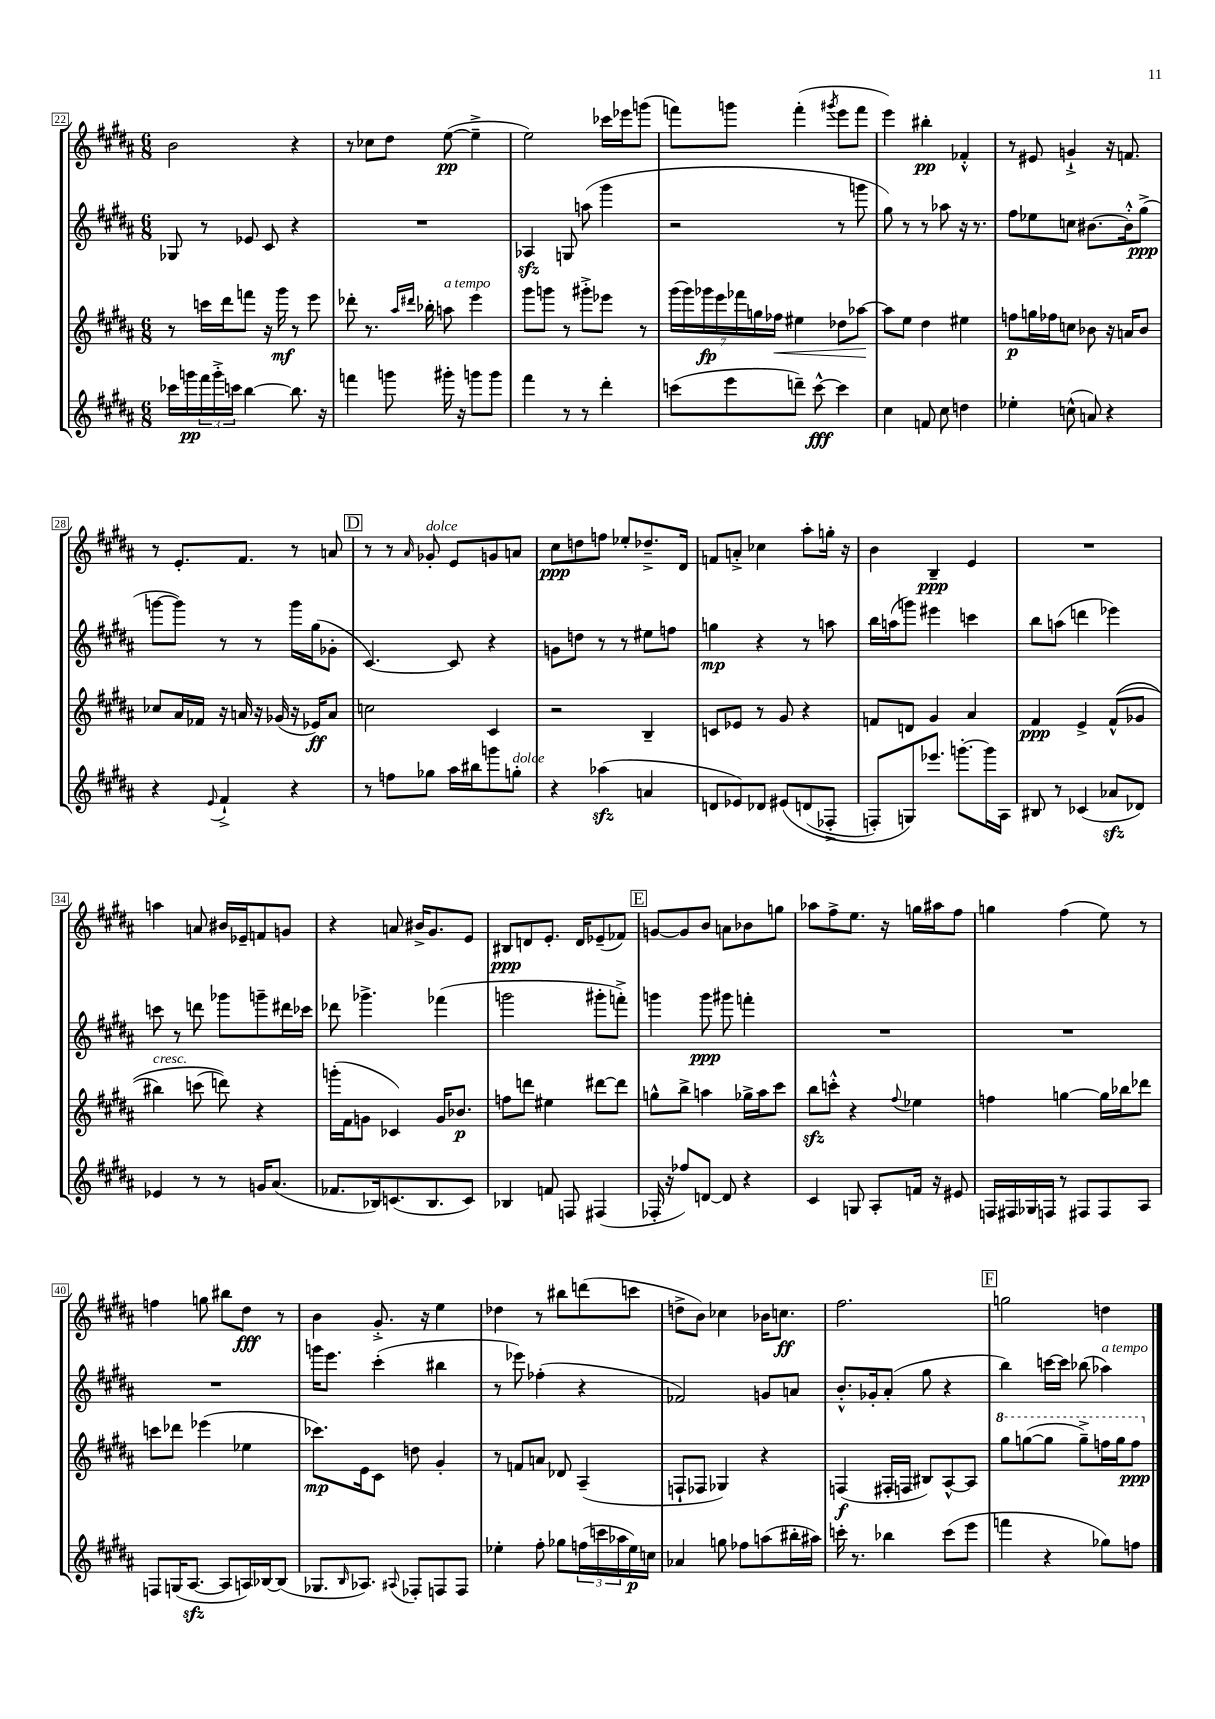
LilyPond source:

<<
\new StaffGroup <<
\new Staff = "s0" {
    \clef treble \key b \major \numericTimeSignature \time 6/8
    b'2 r4 |
    r8 ces''8 dis''8 e''8~\pp( e''4---> |
    e''2) ces'''16 ees'''16 g'''8( |
    f'''8) g'''8 f'''4-.( \acciaccatura { gis'''8 } e'''8 f'''8 |
    e'''4) bis''4-.\pp fes'4-.-^ |
    r8 eis'8 g'4-!-> r16 f'8. |
    r8 e'8.-. fis'8. r8 a'8 |
    \mark \markup { \box "D" } r8 r8 \grace { ais'16 } ges'8-.^\markup { \italic "dolce" } e'8 g'8 a'8 |
    cis''8\ppp d''8 f''8 ees''8-. des''8.---> dis'16 |
    f'8 a'8-.-> ces''4 ais''8-. g''16-. r16 |
    b'4 b4--\ppp e'4 |
    R2. |
    a''4 a'8 bis'16 ees'16-- f'8 g'8 |
    r4 a'8 bis'16-> gis'8. e'8 |
    bis8\ppp d'8 e'8.-. d'16 ees'8--( fes'8) |
    \mark \markup { \box "E" } g'8~ g'8 b'8 a'8 bes'8 g''8 |
    aes''8 fis''8-> e''8. r16 g''16 ais''16 fis''8 |
    g''4 fis''4( e''8) r8 |
    f''4 g''8 bis''8 dis''8\fff r8 |
    b'4 gis'8.-.-> r16 e''4 |
    des''4 r8 bis''8 d'''8( c'''8 |
    d''8-> b'8) ces''4 bes'16 c''8.\ff |
    fis''2. |
    \mark \markup { \box "F" } g''2 d''4 \bar "|." |
}
\new Staff = "s1" {
    \clef treble \key b \major \numericTimeSignature \time 6/8
    ges8 r8 ees'8 cis'8 r4 |
    R2. |
    aes4\sfz g8 a''8( gis'''4 |
    r2 r8 g'''8 |
    gis''8) r8 r8 aes''8 r16 r8. |
    fis''8 ees''8 c''8 bis'8.~ bis'16-.-^ gis''8->\ppp( |
    g'''8~ g'''8) r8 r8 g'''16 gis''16( ges'8-. |
    \mark \markup { \box "D" } cis'4.~) cis'8 r4 |
    g'8 d''8 r8 r8 eis''8 f''8 |
    g''4\mp r4 r8 a''8 |
    b''16 a''16( g'''8) eis'''4 c'''4 |
    b''8 a''8( d'''4 ees'''4) |
    c'''8 r8 d'''8 ges'''8 g'''8-- dis'''16 ces'''16 |
    des'''8 ges'''4.-> fes'''4( |
    g'''2 gis'''8-. f'''8-.->) |
    \mark \markup { \box "E" } g'''4 g'''8\ppp gis'''8 f'''4-. |
    R2. |
    R2. |
    R2. |
    g'''16 e'''8. cis'''4-.( bis''4 |
    r8 ees'''8) fes''4-.( r4 |
    fes'2) g'8 a'8 |
    b'8.-.-^ ges'16-. ais'8-.( gis''8 r4 |
    \mark \markup { \box "F" } b''4) c'''16~ c'''16 bes''8( aes''4^\markup { \italic "a tempo" }) \bar "|." |
}
\new Staff = "s2" {
    \clef treble \key b \major \numericTimeSignature \time 6/8
    r8 c'''16 dis'''16 f'''8 r16 gis'''16\mf r8 e'''8 |
    des'''8-. r8. \grace { ais''16 dis'''16 } bes''16-. a''8^\markup { \italic "a tempo" } e'''4 |
    gis'''8 g'''8 r8 gis'''8-.-> ees'''8 r8 |
    \tuplet 7/4 { gis'''16( gis'''16) ges'''16\fp e'''16 fes'''16 g''16 fes''16\< } eis''4 des''8 aes''8~\! |
    aes''8 e''8 dis''4 eis''4 |
    f''8\p g''16 fes''16 c''8 bes'8 r16 a'16 bes'8 |
    ces''8 ais'16 fes'16 r16 a'16 r16 ges'16( r16 ees'16\ff) a'8 |
    \mark \markup { \box "D" } c''2 cis'4 |
    r2 b4-- |
    c'8 ees'8 r8 gis'8 r4 |
    f'8 d'8 gis'4 ais'4 |
    fis'4\ppp e'4-> fis'8-^(\( ges'8 |
    bis''4^\markup { \italic "cresc." }) c'''8( d'''8)\) r4 |
    g'''16-.( fis'16 g'8 ces'4) g'16 bes'8.\p |
    f''8 d'''8 eis''4 dis'''8~ dis'''8 |
    \mark \markup { \box "E" } g''8-^ b''8-> a''4 ges''16-> a''16 cis'''8 |
    b''8\sfz c'''8-.-^ r4 \appoggiatura { fis''8 } ees''4 |
    f''4 g''4~ g''16 bes''16 des'''8 |
    c'''8 des'''8 ees'''4( ees''4 |
    ces'''8.\mp) e'16 cis'8 d''8 gis'4-. |
    r8 f'8 a'8 des'8 ais4--( |
    f8-! fes8 ges4) r4 |
    f4\f( fis16-. f16 bis8) ais8~-^ ais8 |
    \mark \markup { \box "F" } \ottava #1 gis'''8 g'''8~( g'''8 g'''8--->) f'''16 g'''16 f'''8\ppp \ottava #0 \bar "|." |
}
\new Staff = "s3" {
    \clef treble \key b \major \numericTimeSignature \time 6/8
    ces'''16 g'''16\pp \tuplet 3/2 { fis'''16 g'''16-.-> c'''16 } b''4~ b''8. r16 |
    f'''4 g'''8 gis'''16-. r16 g'''8 g'''8 |
    fis'''4 r8 r8 dis'''4-. |
    c'''8( e'''8 d'''8--) c'''8~-^\fff c'''4 |
    cis''4 f'8 cis''8 d''4 |
    ees''4-. c''8-^( a'8) r4 |
    r4 \appoggiatura { e'8 } fis'4-!-> r4 |
    \mark \markup { \box "D" } r8 f''8 ges''8 ais''16 bis''16 g'''8 g''8-.^\markup { \italic "dolce" } |
    r4 aes''4\sfz( a'4 |
    d'8 ees'8) des'8 eis'8\( d'8( fes8-.-> |
    f8-.) g8\) ees'''8. g'''8.~-. g'''16 ais16 |
    bis8 r8 ces'4( aes'8\sfz des'8) |
    ees'4 r8 r8 g'16 ais'8.( |
    fes'8. bes16) c'8.( bes8. c'8) |
    bes4 f'8 f8 fis4( |
    \mark \markup { \box "E" } fes16-. r16 fes''8) d'8~ d'8 r4 |
    cis'4 g8 ais8-. f'16 r16 eis'8 |
    f16 fis16 ges16 f16 r8 fis8 fis8 ais8 |
    f8 g16( ais8.~\sfz ais8 a16) bes16~ bes8( |
    ges8. \grace { b16 } aes8.) \appoggiatura { ais8 } fes8-. f8 f8 |
    ees''4-. fis''8-. ges''8 \tuplet 3/2 { f''16( c'''16 aes''16 } ees''16\p) c''16 |
    aes'4 g''8 fes''8 a''8( bis''16-. ais''16) |
    c'''16-. r8. bes''4 c'''8( e'''8 |
    \mark \markup { \box "F" } f'''4 r4 ges''8) f''8 \bar "|." |
}
>>
>>
\layout { \context { \Score currentBarNumber = #22 \override BarNumber.stencil = #(make-stencil-boxer 0.1 0.3 ly:text-interface::print) } }
